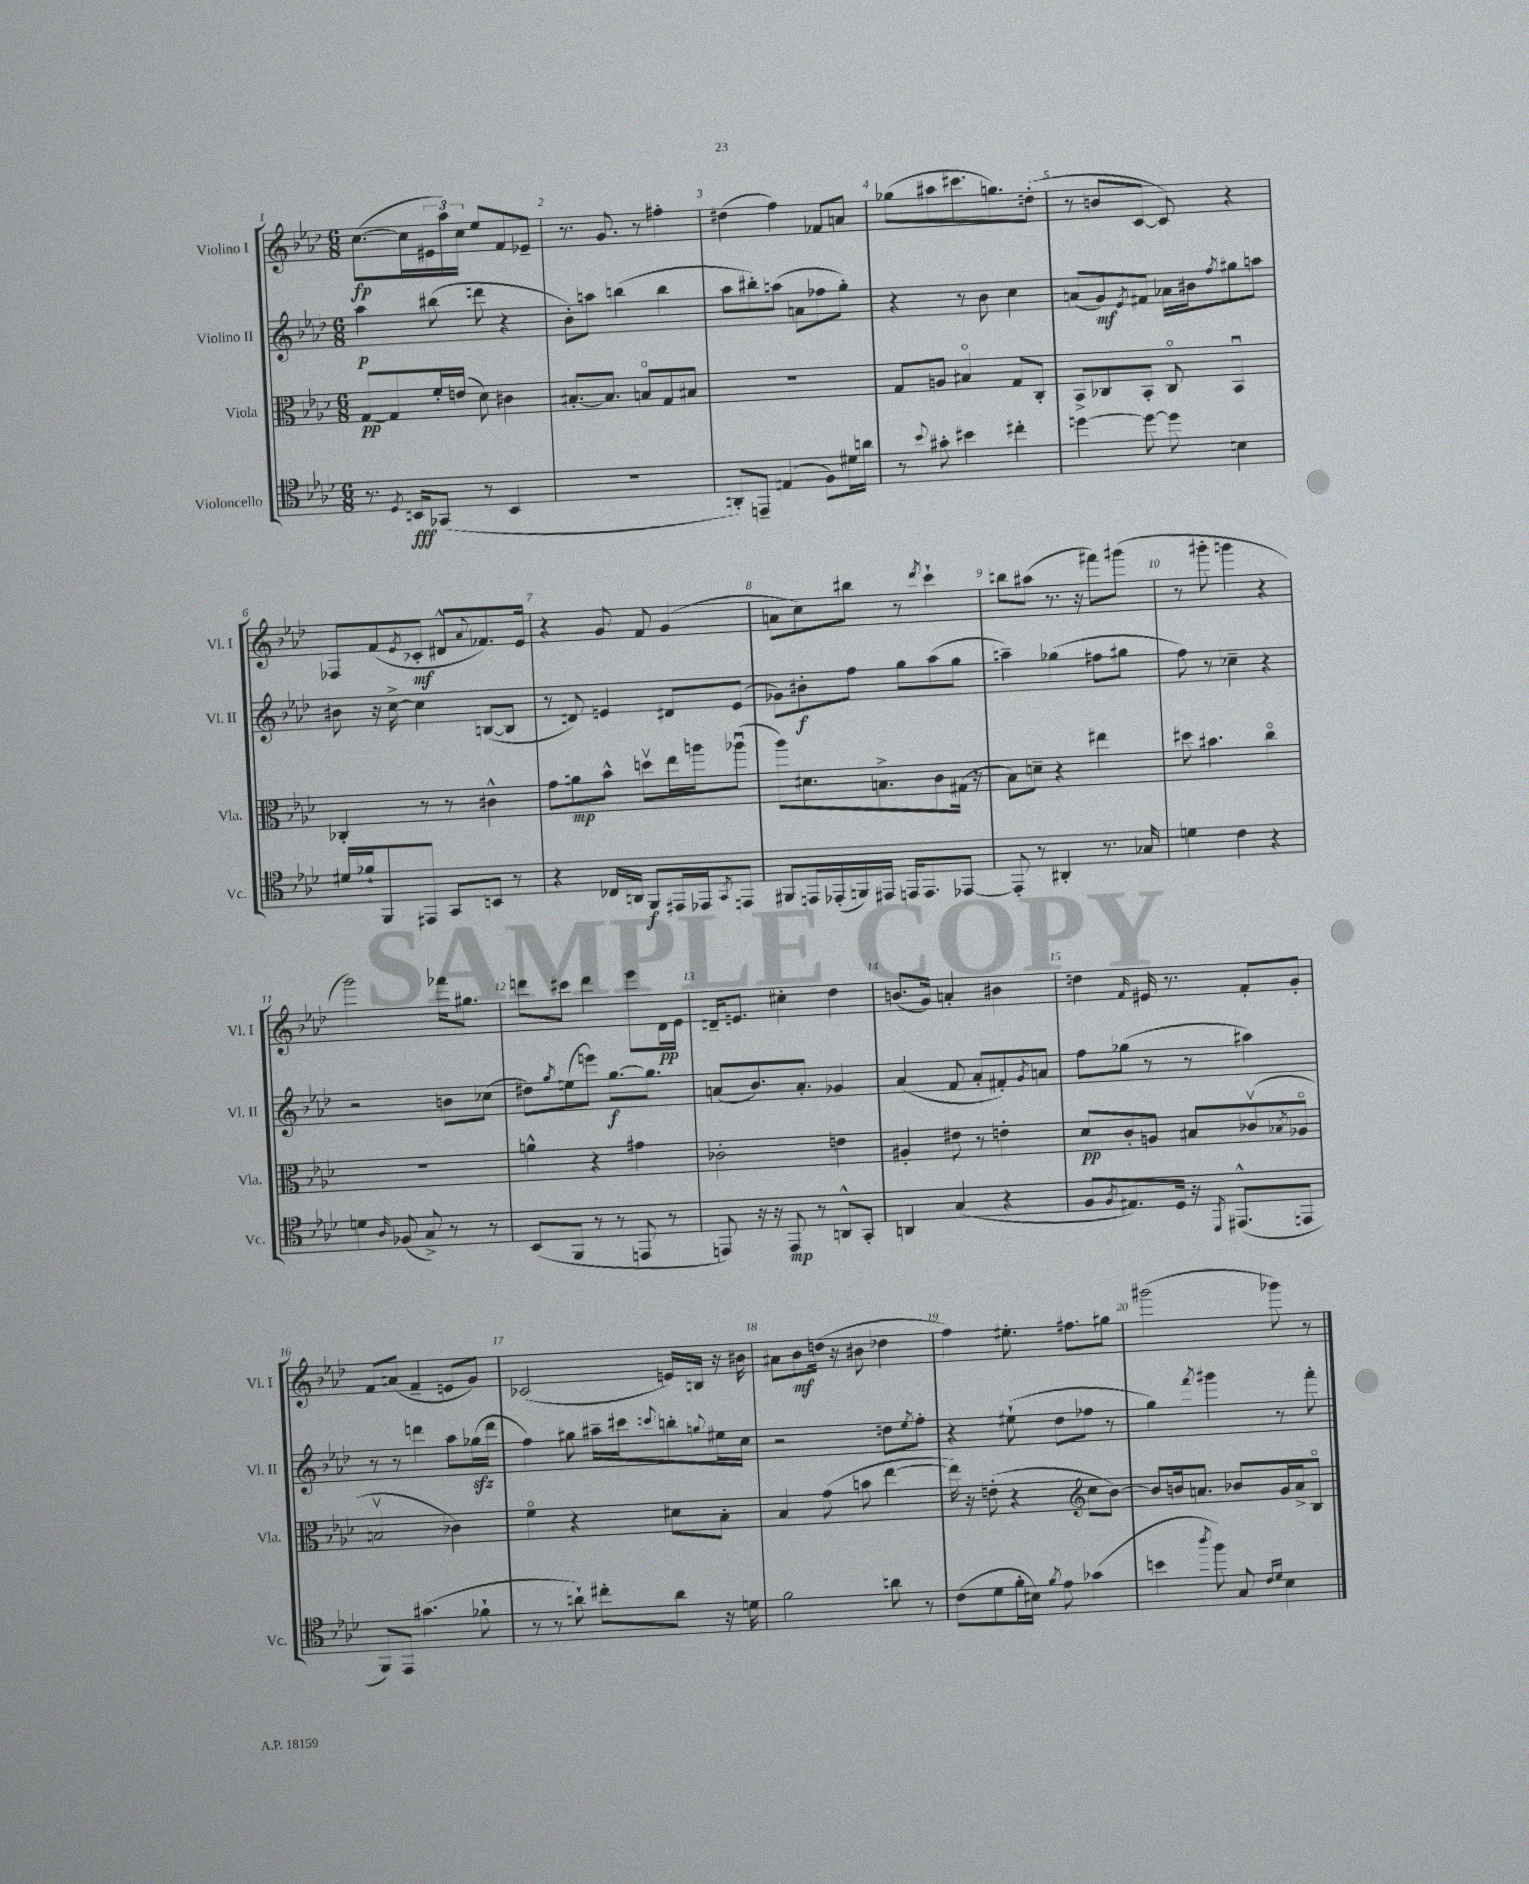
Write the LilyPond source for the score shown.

<<
\new StaffGroup <<
\new Staff = "s0" \with { instrumentName = "Violino I" shortInstrumentName = "Vl. I" } {
    \clef treble \key aes \major \numericTimeSignature \time 6/8
    c''8.~\fp( c''16 \tuplet 3/2 { eis'16 aes''16) c''16 } ees''8 f'8 ees'8-- |
    r8. g'8. r8 fis''4-. |
    dis''4( f''4) fes'8 a'8 |
    ges''8( ais''8 cis'''8. g''8.) d''8-.( |
    r8 b'8 c'8~ c'8) r4 |
    fes8 f'8( \acciaccatura { ees'8 } ces'8-.\mf dis'8-^ \appoggiatura { aes'8 } fes'8.) ees'16 |
    r4 g'8 f'8 g'4( |
    a'8 c''8) bis''8 r8 \acciaccatura { des'''8 } c'''4-! |
    b''8 ais''8( r8. r16 fis'''8) gis'''8( |
    r8 gis'''8-. g'''4 r4 |
    g'''2) fes'''16 gis''8. |
    d'''8 cis'''8 d'''4 ees'''8 des'16\pp ees'16 |
    d'16-- e'8. cis''4-. des''4 |
    b'8.( g'16) a'4-. bis'4 |
    d''4 \grace { f'16 } eis'16 r8. f'8-. g'8-. |
    f'8 a'8( f'4-- e'8 g'8) |
    ces'2( e'16) b16 r16 bis'16 |
    ais'8 bes'8\mf d''16( r16 bis'8 des''4 |
    f''4) eis''8.-. fis''8. gis''8 |
    gis'''2( ges'''8) r8 \bar "|." |
}
\new Staff = "s1" \with { instrumentName = "Violino II" shortInstrumentName = "Vl. II" } {
    \clef treble \key aes \major \numericTimeSignature \time 6/8
    aes''4\p bis''8( d'''8 r4 |
    bes'8-.) a''8 b''4( b''4 |
    aes''8 bis''8-.) a''8( a'8 fes''8 g''8-.) |
    r4 r8 bes'8 c''4 |
    a'8( g'8\mf) \acciaccatura { ees'8 } fis'8 aes'16 bis'16 \acciaccatura { f''8 } gis''8 a''8 |
    bis'8 r16 c''16~-> c''4 b8~( b8 |
    r8 d'8) e'4 dis'8 e'8( |
    ges'8) bis'8-.\f f''8 g''8 aes''8( g''8 |
    a''4--) ges''4( fis''8 gis''8 |
    f''8) r8 ces''4-- r4 |
    r2 b'8 ces''8( |
    dis''8) \acciaccatura { g''8 } e''8( e'''8) g''8.~\f g''8. |
    a'8( bes'8.) a'8.-. ges'4 |
    aes'4( f'8 aes'8-. fis'8-.) \acciaccatura { g'8 } a'8 |
    f''8 ges''8( r8 r8 ais''4) |
    r8 r8 d'''4 aes''8 ges''16\sfz( d'''16 |
    f''4) gis''8 ais''16-- cis'''16 \appoggiatura { c'''8 } b''8-. \appoggiatura { g''8 } eis''16 c''16 |
    r2 d''8 \acciaccatura { ees''8 } f''8-. |
    r4 eis''8-!( des''8 fes''8 r8 |
    g''4) \acciaccatura { f'''8 } gis'''4 r8 f'''8-. \bar "|." |
}
\new Staff = "s2" \with { instrumentName = "Viola" shortInstrumentName = "Vla." } {
    \clef alto \key aes \major \numericTimeSignature \time 6/8
    g8~\pp g8 f'16-. e'16( des'8) cis'4 |
    bis8.~-. bis8. b8\flageolet g8 bis8 |
    R2. |
    g8 a8 bis4\flageolet g8 c8-. |
    bes,8-> ces8 bes,8-. ces8\flageolet bes,4\downbow |
    ces4-. r8 r8 cis'4-^ |
    g'8 a'8\mp bes'8-^ d''8\upbow ees''16 a''16 aes''8\downbow( |
    aes''8) dis'8. b8.-> c'8 gis16( r16 |
    bes8) d'8-- r4 eis''4 |
    dis''8 bis'4. c''4\flageolet |
    R2. |
    a'4-^ r4 gis'4 |
    ces'2-. e'4 |
    ais4-. eis'8 r8 e'4-. |
    des'8\pp c'8-. a8 bis8 ces'8\upbow( \acciaccatura { bes8 } aes8\flageolet |
    b2\upbow ces'4) |
    f'4\flageolet r4 dis'8 bes8-. |
    bes4 g'8( b'8 ees''4~ |
    ees''16) r16 e'8-.( r4 \clef treble c''8 bes'8~) |
    bes'8 b'16 a'8. bes'8 g'16 a'16-> bes8\flageolet \bar "|." |
}
\new Staff = "s3" \with { instrumentName = "Violoncello" shortInstrumentName = "Vc." } {
    \clef tenor \key aes \major \numericTimeSignature \time 6/8
    r8. \acciaccatura { des8 } b,16\fff ges,8( r8 b,4 |
    R2. |
    a,8-.) e,8-- e4( f8) dis'16 a'16 |
    r8 \appoggiatura { bes'8 } gis'8-. bis'4 cis''4-. |
    d''4~ d''8~ d''8 b4 |
    dis'16 fes'16-! f,8 eis,8 g,8 b,8 r8 |
    r4 ces16 a,16 f,8\f eis,16 ees,16 \acciaccatura { g,8 } e,8 |
    fis,8 e,16 ees,16-.( f,16) eis,16 e,16 e,8. ees,8~ |
    ees,8-. r8 ais,4-. r8. ges16 |
    d'4 c'4 r4 |
    d'4 \grace { aes16 } fes8( g8->) r8 r8 |
    bes,8( f,8 r8 r8 e,8 r8 |
    e,8) r16 r16 e,8\mp r8 a,8-^ g,8-. |
    a,4 g4( r4 |
    f8 \acciaccatura { f8 } eis8.) des16 r16 \acciaccatura { des,8 } eis,8.-^( e,8 |
    f,8) ees,8 gis'4.( fes'8-! |
    r8 r8 a'8-!) cis''8-. a'8 r16 d'16 |
    f'2 a'8 r8 |
    c'8( des'8 f'16-. bis16) \acciaccatura { f'8 } ees'8 ges'4( |
    b'4 \acciaccatura { aes''8 } f''8) g8 \grace { c'16 des'16 } bes4 \bar "|." |
}
>>
>>
\layout { \context { \Score \override BarNumber.break-visibility = ##(#f #t #t) barNumberVisibility = #all-bar-numbers-visible } }
